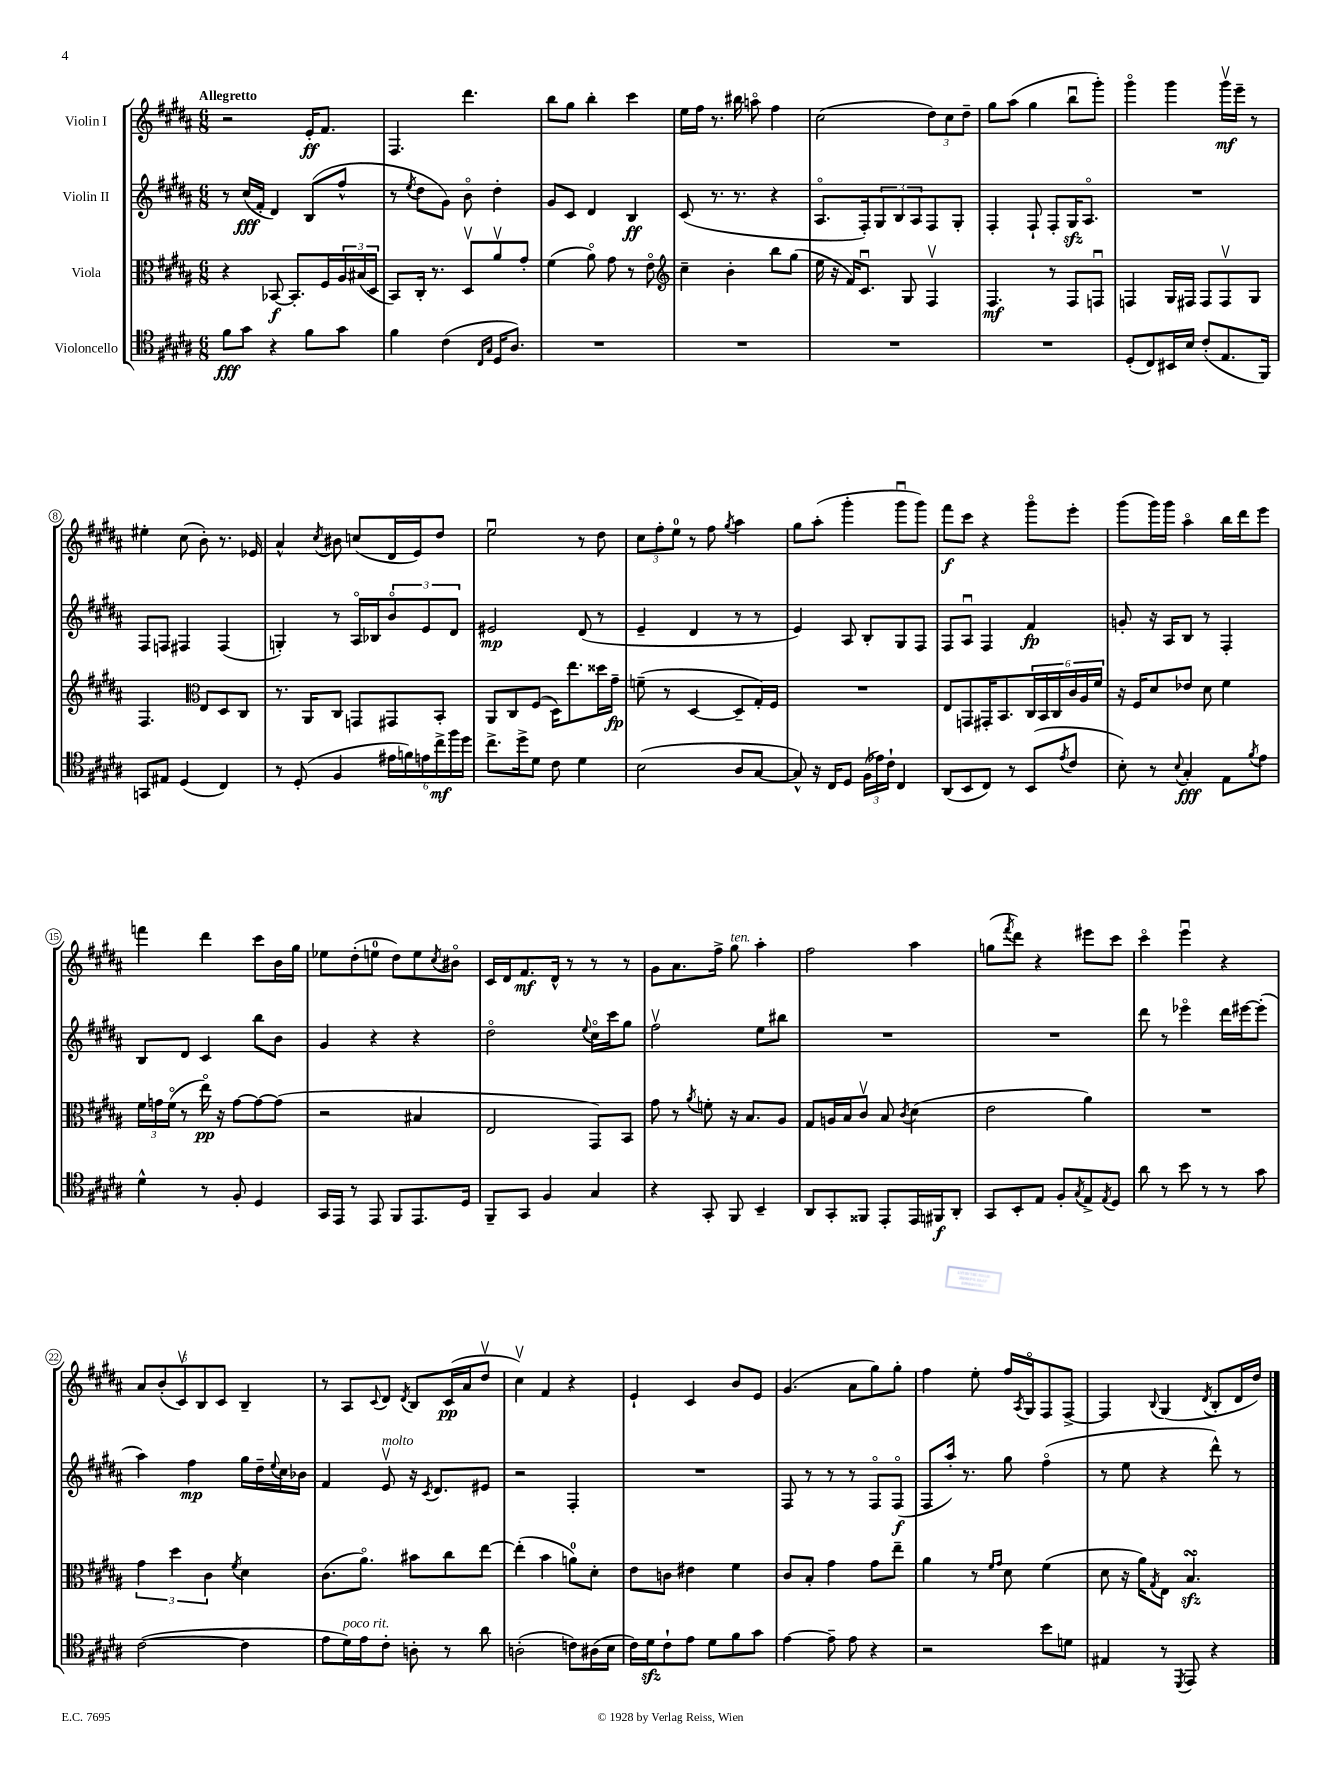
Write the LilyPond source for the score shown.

<<
\new StaffGroup <<
\new Staff = "s0" \with { instrumentName = "Violin I" } {
    \clef treble \key b \major \numericTimeSignature \time 6/8 \tempo "Allegretto"
    r2 e'16-.\ff fis'8. |
    fis4. dis'''4. |
    b''8 gis''8 b''4-. cis'''4 |
    e''16 fis''16 r8. bis''16 a''8\flageolet fis''4 |
    cis''2( \tuplet 3/2 { dis''8) cis''8 dis''8-- } |
    gis''8 ais''8( gis''4 b''8\downbow gis'''8-.) |
    gis'''4\flageolet gis'''4 gis'''16\upbow\mf e'''16-- r8 |
    eis''4-. cis''8( b'8-.) r8. ees'16 |
    ais'4-^ \acciaccatura { cis''8 } bis'8 c''8( dis'16 e'16) dis''8 |
    e''2\downbow r8 dis''8 |
    \tuplet 3/2 { cis''8 fis''8-. e''8-0 } r8 fis''8 \acciaccatura { gis''8 } ais''4 |
    gis''8 ais''8-.( gis'''4-. gis'''8\downbow gis'''8) |
    fis'''8\f cis'''8 r4 gis'''8\flageolet e'''8-. |
    gis'''8( gis'''16) gis'''16 ais''4\flageolet b''16 dis'''16 e'''8 |
    f'''4 dis'''4 cis'''8 b'16 gis''16 |
    ees''8 dis''8-.( e''8-0 dis''8) e''8 \acciaccatura { cis''8 } bis'8\flageolet |
    cis'16 dis'16 fis'8.\mf dis'16-^ r8 r8 r8 |
    gis'8 ais'8. fis''16-> gis''8^\markup { \italic "ten." } ais''4-. |
    fis''2 ais''4 |
    g''8( \acciaccatura { fis'''8 } dis'''8) r4 eis'''8 cis'''8 |
    cis'''4\flageolet e'''4\downbow r4 |
    \tuplet 5/4 { ais'8 b'8-.( cis'8\upbow) b8 cis'8 } b4-- |
    r8 ais8 \appoggiatura { cis'8 } dis'8 \acciaccatura { dis'8 } b8 cis'16\pp( ais'16 dis''8\upbow |
    cis''4\upbow) fis'4 r4 |
    e'4-! cis'4 b'8 e'8 |
    gis'4.( ais'8 gis''8) gis''8-. |
    fis''4 e''8-. fis''16 \acciaccatura { ais8 } gis16\flageolet fis8 fis8~-> |
    fis4 \appoggiatura { b8 } gis4( \acciaccatura { dis'8 } b8-. dis'16 dis''16) \bar "|." |
}
\new Staff = "s1" \with { instrumentName = "Violin II" } {
    \clef treble \key b \major \numericTimeSignature \time 6/8
    r8 cis''16\fff( fis'16-. dis'4) b8( fis''8-^ |
    r8 \acciaccatura { e''8 } dis''8 gis'8) b'8\flageolet dis''4-. |
    gis'8 cis'8 dis'4 b4\ff |
    cis'8( r8. r8. r4 |
    ais8.\flageolet fis16-.) \tuplet 3/2 { gis8 b8 ais8 } fis8 gis8-. |
    fis4-. fis8-! fis8-. gis16\sfz ais8.\flageolet |
    R2. |
    fis8 f8 fis4 fis4( |
    g4-.) r8 ais16\flageolet bes16 \tuplet 3/2 { b'8\flageolet e'8 dis'8 } |
    eis'2\mp dis'8( r8 |
    e'4-- dis'4 r8 r8 |
    e'4) ais8 b8-. gis8 fis8 |
    fis8 ais8\downbow fis4 fis'4\fp |
    g'8-. r16 ais16 b8 r8 fis4-. |
    b8 dis'8 cis'4 b''8 b'8 |
    gis'4 r4 r4 |
    dis''2\flageolet \appoggiatura { e''8 } cis''16\flageolet cis'''16 gis''8 |
    fis''2\upbow e''8 bis''8 |
    R2. |
    R2. |
    dis'''8 r8 ees'''4\flageolet dis'''16 eis'''16~ eis'''8-.( |
    ais''4) fis''4\mp gis''16 dis''16-- \appoggiatura { e''8 } cis''16 bes'16 |
    fis'4 e'8\upbow^\markup { \italic "molto" } r16 \acciaccatura { cis'8 } dis'8. eis'8 |
    r2 fis4-. |
    R2. |
    fis8 r8 r8 r8 fis8\flageolet fis8\flageolet\f( |
    fis8 ais''16-.) r8. gis''8 fis''4\flageolet( |
    r8 e''8 r4 dis'''8-^) r8 \bar "|." |
}
\new Staff = "s2" \with { instrumentName = "Viola" } {
    \clef alto \key b \major \numericTimeSignature \time 6/8
    r4 bes,8~\f bes,8.-. fis16 \tuplet 3/2 { ais16 bis16( dis16 } |
    b,8) cis16-. r8. dis8\upbow ais'8\upbow gis'8-. |
    fis'4( ais'8\flageolet) gis'8 r8 e'8\flageolet |
    \clef treble cis''4-- b'4-. b''8 gis''8( |
    e''16 r16 fis'16) cis'8.\downbow gis8 fis4\upbow |
    fis4.\mf r8 fis8 f8\downbow |
    f4 gis16 fis16 fis8 fis8\upbow gis8 |
    fis4. \clef alto e8 dis8 cis8 |
    r8. ais,16 cis8 g,8 gis,8 b,8-. |
    ais,8 cis8 fis8( dis16) e''8. disis''16 gis'16--\fp |
    f'8--( r8 dis4~ dis8-- gis16-.) fis16 |
    R2. |
    e8 g,8 gis,16-. b,8. \tuplet 6/4 { cis16 b,16 cis16 cis'16 ais16 fis'16 } |
    r16 fis16 dis'8 ees'8 dis'8 fis'4 |
    \tuplet 3/2 { fis'16 g'16 fis'16\flageolet( } r8 e''16\flageolet\pp) r16 g'8~ g'8~ g'8( |
    r2 bis4 |
    e2 gis,8) b,8 |
    gis'8 r8 \acciaccatura { ais'8 } f'8-. r16 b8. ais8 |
    gis8 a16 b16 cis'8\upbow b8 \acciaccatura { cis'8 } dis'4( |
    e'2 ais'4) |
    R2. |
    \tuplet 3/2 { gis'4 dis''4 cis'4 } \acciaccatura { fis'8 } dis'4 |
    cis'8.( ais'8.\flageolet) bis'8 cis''8 e''8~ |
    e''4-.( b'4 a'8-0) dis'8-. |
    e'8 c'8 eis'4 fis'4 |
    cis'8 b8-. gis'4 gis'8 e''8-- |
    ais'4 r8 \grace { fis'16 gis'16 } dis'8 fis'4( |
    dis'8 r16 ais'16) \acciaccatura { gis8 } e8 b4.\turn\sfz \bar "|." |
}
\new Staff = "s3" \with { instrumentName = "Violoncello" } {
    \clef tenor \key b \major \numericTimeSignature \time 6/8
    fis'8\fff gis'8 r4 fis'8 gis'8 |
    fis'4 cis'4( \grace { cis16 gis16 } dis16 ais8.) |
    R2. |
    R2. |
    R2. |
    R2. |
    dis8-.( cis8) bis,16 b16 cis'8-.( e8. fis,16) |
    g,8 eis8 dis4( cis4) |
    r8 dis8-.( fis4 \tuplet 6/4 { eis'16 f'16) e'16 cis''16->\mf fis''16 dis''16 } |
    cis''8.-> dis''16-> dis'8 cis'8 dis'4 |
    b2( ais8 gis8~ |
    gis8-^) r16 cis16 dis8 \tuplet 3/2 { fis16( ees'16) cis'16-! } cis4 |
    ais,8( b,8 cis8) r8 b,8( \acciaccatura { e'8 } cis'8 |
    b8-.) r8 \appoggiatura { b8 } gis4-.\fff e8 \acciaccatura { fis'8 } e'8 |
    dis'4-^ r8 fis8-. dis4 |
    gis,16 e,16 r8 e,8 fis,8 e,8. dis16 |
    fis,8-- gis,8 fis4 gis4 |
    r4 gis,8-. fis,8 b,4-- |
    ais,8 gis,8-. fisis,8 e,8-. e,16 fis,16\f ais,8-. |
    gis,8 b,8-. e8 fis8-. \acciaccatura { gis8 } e8-> \acciaccatura { e8 } dis8 |
    ais'8 r8 b'8 r8 r8 gis'8 |
    cis'2~( cis'4 |
    e'8 dis'16^\markup { \italic "poco rit." }) e'16 cis'8-. a8-. r8 ais'8 |
    a2-.( c'8) ais16( b16 |
    cis'16) dis'16\sfz cis'8-! e'8 dis'8 fis'8 gis'8 |
    e'4~ e'8-- e'8 r4 |
    r2 b'8 d'8 |
    eis4 r8 \acciaccatura { dis,8 } e,8 r4 \bar "|." |
}
>>
>>
\layout { \context { \Score \override BarNumber.stencil = #(make-stencil-circler 0.1 0.3 ly:text-interface::print) } }
